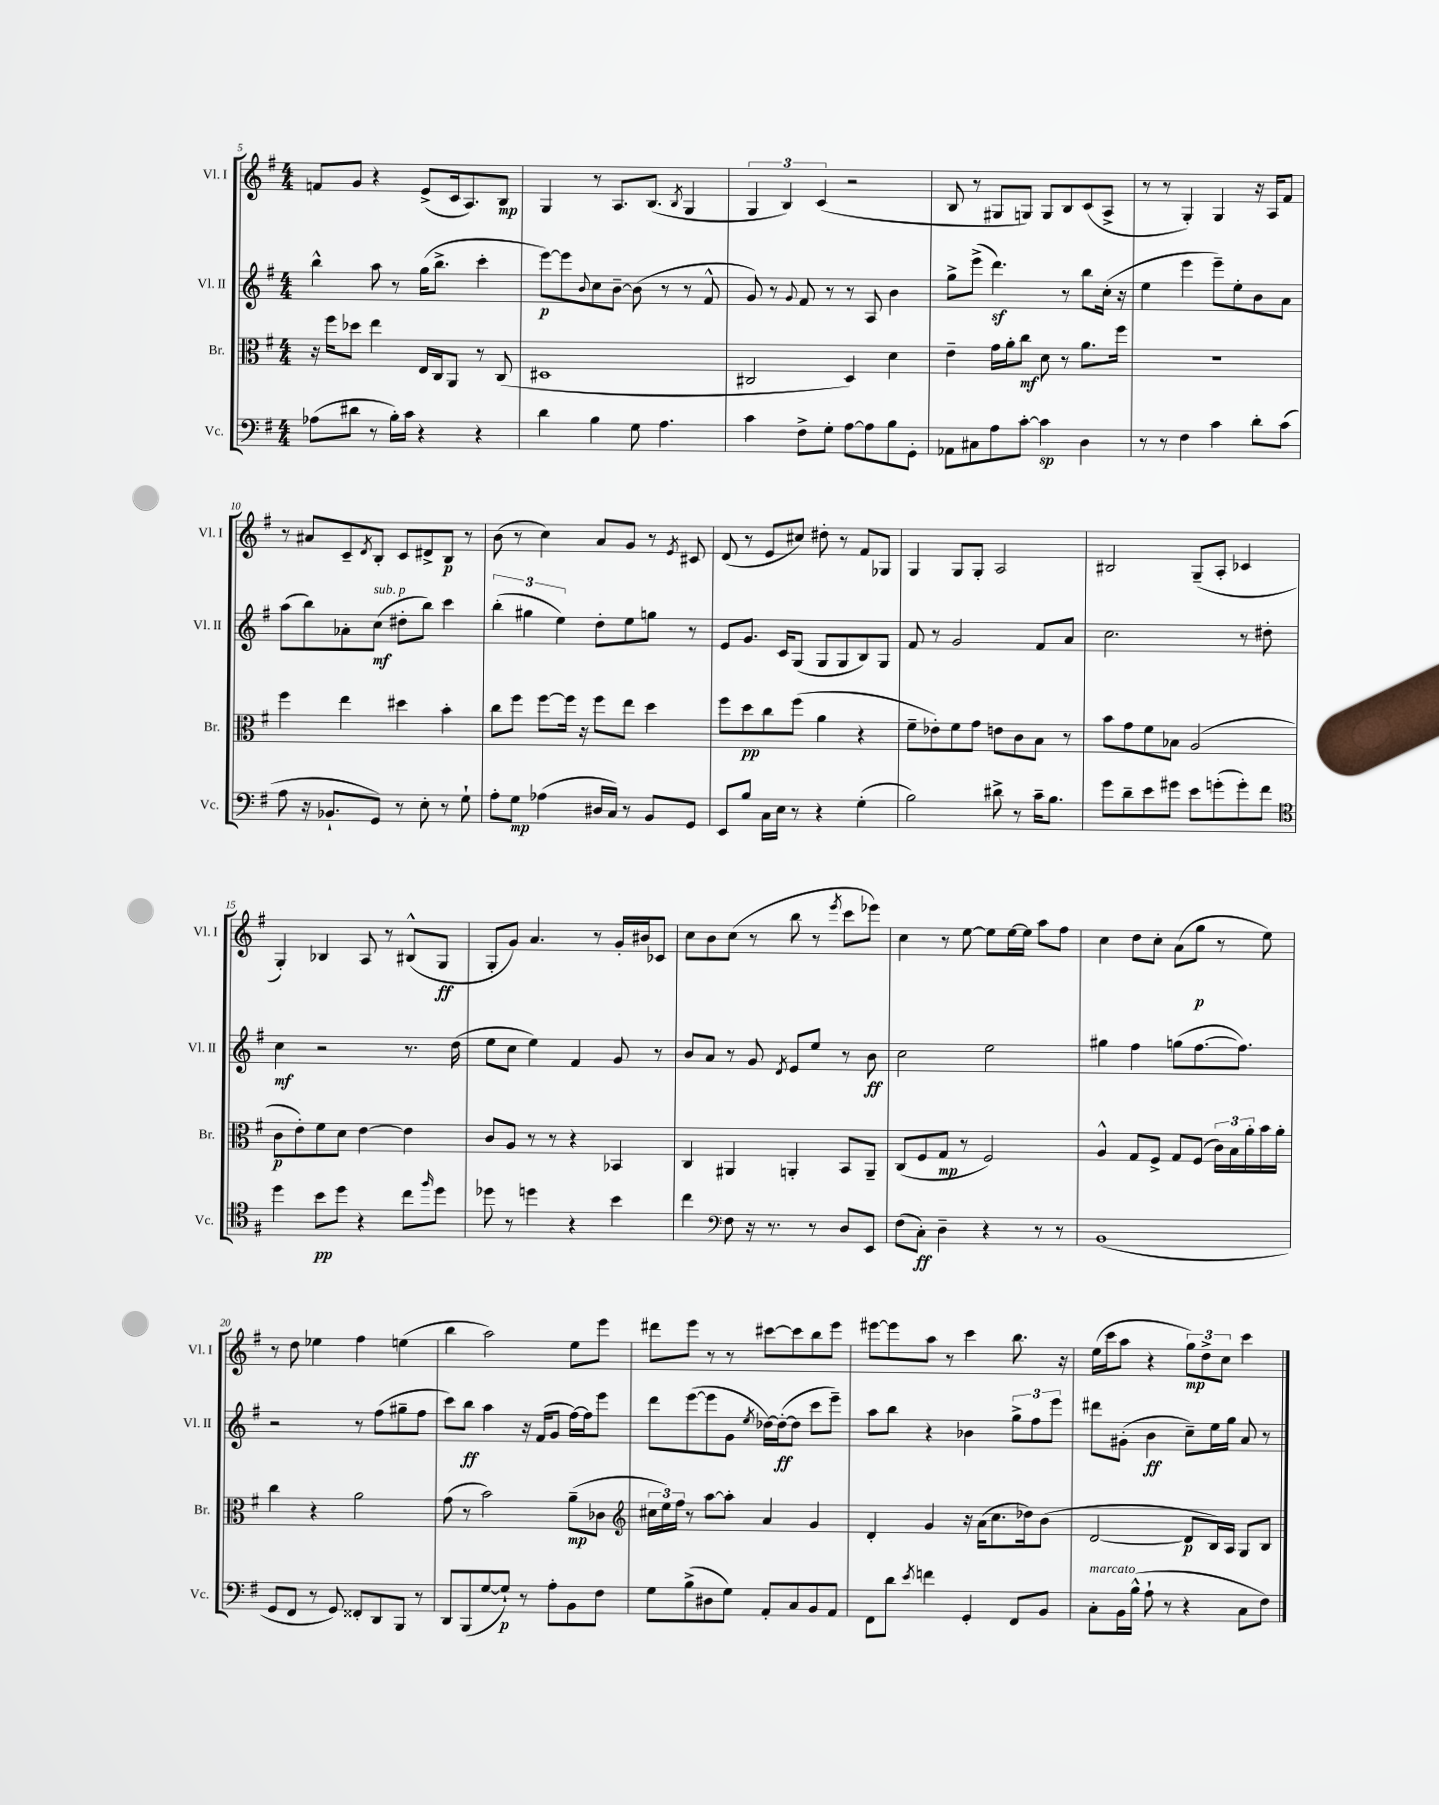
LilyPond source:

<<
\new StaffGroup <<
\new Staff = "s0" \with { instrumentName = "Vl. I" shortInstrumentName = "Vl. I" } {
    \clef treble \key g \major \numericTimeSignature \time 4/4
    f'8 g'8 r4 e'8->( c'16 a8.) b8\mp |
    g4 r8 a8. b8.( \acciaccatura { b8 } g4 |
    \tuplet 3/2 { g4 b4) c'4( } r2 |
    b8 r8 gis8 g8) g8 b8 c'8( a8-> |
    r8 r8 g4-.) g4 r16 a16 fis'8 |
    r8 ais'8 c'8-- \acciaccatura { d'8 } b8-. c'8 dis'8-> b8\p r8 |
    b'8( r8 c''4) a'8 g'8 r8 \acciaccatura { e'8 } cis'8 |
    d'8( r8 e'8 cis''8) dis''8-. r8 fis'8 ges8 |
    g4 g8 g8-. a2 |
    bis2 g8--( a8-. ces'4 |
    g4-.) bes4 a8 r8 bis8-^( g8\ff |
    g8-. g'8) a'4. r8 g'16-. bis'16 ces'8 |
    c''8 b'8 c''8( r8 b''8 r8 \acciaccatura { e'''8 } c'''8 ees'''8) |
    c''4 r8 e''8~ e''8 e''16~ e''16 a''8 fis''8 |
    c''4 d''8 c''8-. a'8( g''8\p r8 e''8) |
    r8 d''8 ees''4 fis''4 e''4( |
    b''4 a''2) e''8 e'''8 |
    dis'''8 e'''8 r8 r8 cis'''8~ cis'''8 b''8 e'''8 |
    eis'''8~ eis'''8 a''8 r8 c'''4 b''8. r16 |
    e''16( c'''16 a''8 r4 \tuplet 3/2 { g''8\mp) d''8-> c''8 } c'''4 \bar "|." |
}
\new Staff = "s1" \with { instrumentName = "Vl. II" shortInstrumentName = "Vl. II" } {
    \clef treble \key g \major \numericTimeSignature \time 4/4
    b''4-^ a''8 r8 g''16( b''8.-> c'''4-. |
    e'''8~\p) e'''8 \appoggiatura { b'8 } c''8 b'8~-- b'8( r8 r8 fis'8-^ |
    g'8) r8 \appoggiatura { g'8 } fis'8 r8 r8 a8 b'4 |
    g''8-> e'''8->( d'''4.\sf) r8 b''8 c''16-.( r16 |
    e''4 e'''4 e'''8--) e''8-. b'8 a'8 |
    a''8( b''8) aes'8-. c''8\mf^\markup { \italic "sub. p" }( dis''8-. b''8) c'''4 |
    \tuplet 3/2 { b''4-.( gis''4 e''4) } d''8-. e''8 g''8 r8 |
    e'8 g'8. c'16 g8( g8 g8 b8) g8 |
    fis'8 r8 g'2 fis'8 a'8 |
    c''2. r8 dis''8-. |
    c''4\mf r2 r8. d''16( |
    e''8 c''8 e''4) fis'4 g'8 r8 |
    b'8 a'8 r8 g'8 \acciaccatura { d'8 } e'8 e''8 r8 b'8\ff |
    c''2 e''2 |
    gis''4 fis''4 g''8( fis''8.~ fis''8.) |
    r2 r8 fis''8( gis''8-- fis''8 |
    c'''8) b''8\ff a''4 r16 fis'16( g'8 fis''16~) fis''16 e'''8 |
    d'''8 e'''8~( e'''8 g'8 \acciaccatura { e''8 } des''16~) des''16~-.\ff( des''8 c'''8 e'''8--) |
    a''8 b''8 r4 bes'4 \tuplet 3/2 { g''8-> fis''8 e'''8 } |
    dis'''8 gis'8-.( b'4\ff c''8--) e''16 g''16 a'8 r8 \bar "|." |
}
\new Staff = "s2" \with { instrumentName = "Br." shortInstrumentName = "Br." } {
    \clef alto \key g \major \numericTimeSignature \time 4/4
    r16 fis''16 des''8 e''4 e16 c16 a,8 r8 c8( |
    dis1 |
    cis2 d4) d'4 |
    e'4-- g'16 a'16-. c''8\mf d'8 r8 a'8. fis''16 |
    R1 |
    fis''4 e''4 dis''4 b'4-. |
    c''8 fis''8 fis''8~ fis''16 r16 fis''8 e''8 d''4 |
    fis''8 d''8\pp c''8 fis''8( a'4 r4 |
    fis'8-- ees'8-.) fis'8 g'8 e'8 c'8 b8 r8 |
    b'8 g'8 fis'8 bes8 a2( |
    c'8\p e'8-.) fis'8 d'8 e'4~ e'4 |
    c'8 a8 r8 r8 r4 bes,4 |
    c4 ais,4 a,4-. b,8 a,8-- |
    c8( fis8 g8\mp r8 fis2) |
    a4-^ g8 fis8-> g8 fis8( \tuplet 3/2 { c'16) b16 a'16-. } b'16 a'16-. |
    c''4 r4 a'2 |
    g'8( r8 b'2) a'8--\mp( ces'8 |
    \clef treble \tuplet 3/2 { cis''16 e''16) fis''16 } r8 a''8~ a''8-. a'4 g'4 |
    d'4-. g'4 r16 a'16( c''8. des''16) b'8( |
    d'2~ d'8\p b16) a16 g8 b8 \bar "|." |
}
\new Staff = "s3" \with { instrumentName = "Vc." shortInstrumentName = "Vc." } {
    \clef bass \key g \major \numericTimeSignature \time 4/4
    aes8( dis'8 r8 b16-.) c'16 r4 r4 |
    d'4 b4 g8 a4. |
    c'4 fis8-> g8-. a8~ a8 b8 g,8-. |
    aes,8 cis8 a8 c'8~-. c'4\sp d4 |
    r8 r8 fis4 c'4 d'8-. c'8( |
    a8 r16 bes,8.-! g,8) r8 e8-. r8 g8-! |
    a8-. g8\mp aes4( dis16 c16) r8 b,8 g,8 |
    e,8 b8 c16 e16 r8 r4 g4-.( |
    b2) dis'8-> r8 c'16-- b8. |
    g'8 d'8-- e'8 gis'8 e'8 g'8-.( g'8-.) fis'8 |
    \clef tenor d''4 b'8\pp d''8 r4 c''8 \grace { fis''16 } d''8 |
    des''8 r8 d''4 r4 b'4 |
    c''4 \clef bass fis8 r16 r8. r8 d8 e,8 |
    fis8( c8-.\ff) d4-- r4 r8 r8 |
    b,1( |
    g,8 fis,8 r8 g,8) fisis,8-. d,8 b,,8 r8 |
    d,8 b,,8( g8~ g8-!\p) r8 a8-. b,8 fis8 |
    g8 b8->( dis8 g8) a,8-. c8 b,8 a,8 |
    fis,8 d'8 \acciaccatura { e'8 } f'4 g,4-. fis,8 b,8 |
    c8-.^\markup { \italic "marcato" } b,16 b16-^( a8-! r8 r4 c8 fis8) \bar "|." |
}
>>
>>
\layout { \context { \Score currentBarNumber = #5 } }
